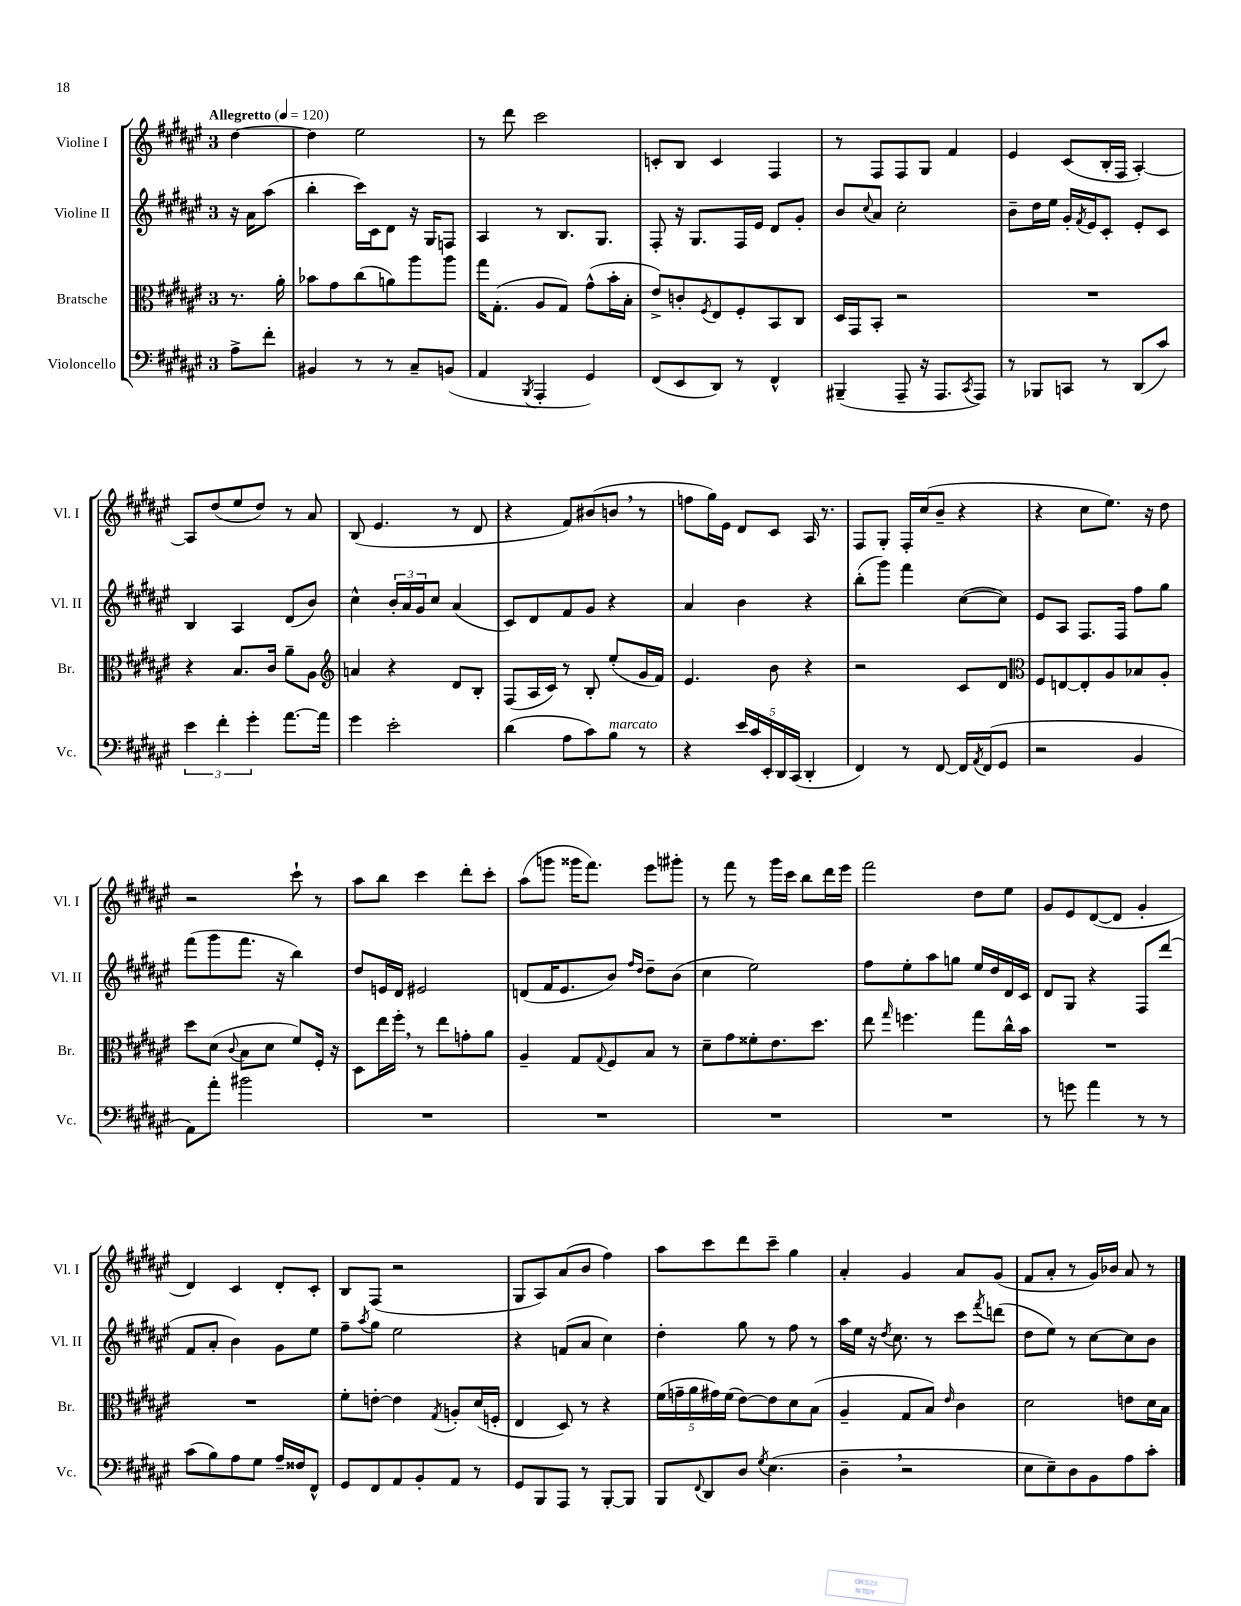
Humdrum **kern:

**kern	**kern	**kern	**kern
*staff4	*staff3	*staff2	*staff1
*clefF4	*clefC3	*clefG2	*clefG2
*k[f#c#g#d#a#e#]	*k[f#c#g#d#a#e#]	*k[f#c#g#d#a#e#]	*k[f#c#g#d#a#e#]
*M3/4	*M3/4	*M3/4	*M3/4
*MM120	*MM120	*MM120	*MM120
8A#^	8.r	16r	[4dd#
.	.	16a#	.
8f#'	.	(8aa#	.
.	16a#'	.	.
=	=	=	=
4BB#	8b-	4bb'	4dd#]
.	8g#	.	.
8r	(8cc#	16ccc#)	2ee#
.	.	16c#	.
8r	8a)	8d#	.
8C#~	8aa#	16r	.
.	.	16G#	.
(8BB	8aa#	8F	.
=	=	=	=
4AA#	16gg#	4A#	8r
.	(8.G#'	.	.
.	.	.	8ddd#
8qBBB	.	.	.
4AAA#'	8A#	8r	2ccc#
.	8G#)	8.B	.
4GG#)	(8g#^^	.	.
.	.	8.G#	.
.	16b'	.	.
.	16B'	.	.
=	=	=	=
(8FF#	8e#^)	8F#'	8c'
8EE#	8c'	16r	8B
.	.	8.G#	.
.	8qF#	.	.
8DD#)	8E#	.	4c
8r	8F#'	16F#	.
.	.	16e#	.
4FF#^^	8BB	8d#	4F#
.	8C#	8g#'	.
=	=	=	=
(4BBB#~	16D#	8b	8r
.	16GG#	.	.
.	.	8qqcc#	.
.	8BB'	8a#	8F#
8AAA#~	2r	2cc#'	8F#
16r	.	.	8G#
8.AAA#	.	.	.
.	.	.	4f#
8qCC#	.	.	.
8AAA#)	.	.	.
=	=	=	=
8r	2.r	8b~	4e#
8BBB-	.	16dd#	.
.	.	16ee#	.
8CC	.	16g#'	(8c#
.	.	8qf#	.
.	.	16e#	.
8r	.	8c#'	16B'
.	.	.	16F#
(8DD#	.	8e#'	[4A#')
8c#)	.	8c#	.
=	=	=	=
6e#	4r	4B	8A#]
.	.	.	(8dd#
6f#'	.	.	.
.	8.B	4A#	8ee#
6g#'	.	.	.
.	.	.	8dd#)
.	16c#	.	.
[8.a#	8a#~	(8d#	8r
.	8A#	8b)	8a#
16a#]	.	.	.
=	=	=	=
*	*clefG2	*	*
4g#	4a	4cc#^^	(8B
.	.	.	4.e#
2e#'	4r	24b'	.
.	.	24a#	.
.	.	24g#	.
.	.	8cc#	.
.	8d#	(4a#	8r
.	8B'	.	8d#
=	=	=	=
(4d#	(8F#	8c#)	4r
.	16A#	8d#	.
.	16c#)	.	.
8A#	8r	8f#	8f#)
8c#)	8B'	8g#	(8b#
8B	(8ee#'	4r	8b
8r	16g#	.	8r
.	16f#)	.	.
=	=	=	=
4r	4.e#	4a#	8ff
.	.	.	16gg#)
.	.	.	16e#
20e#	.	4b	8d#
20c#	.	.	.
20EE#'	.	.	.
.	8b	.	8c#
20DD#	.	.	.
(20CC#	.	.	.
4DD#'	4r	4r	16A#
.	.	.	8.r
=	=	=	=
4FF#)	2r	(8bb'	8F#
.	.	8ggg#)	8G#'
8r	.	4fff#	16F#'
.	.	.	(16cc#
[8FF#	.	.	8b~
16FF#]	8c#	([8cc#	4r
8qAA#	.	.	.
(16FF#	.	.	.
8GG#	8d#	8cc#])	.
=	=	=	=
*	*clefC3	*	*
2r	8F#	8e#	4r
.	[8E	8A#	.
.	8E']	8.F#	8cc#
.	8A#	.	8.ee#)
.	.	16F#	.
4BB	8B-	8ff#	.
.	.	.	16r
.	8A#'	8gg#	8dd#
=	=	=	=
8AA#)	8dd#	(8fff#	2r
8a#'	(8d#	8ggg#	.
.	8qqc#	.	.
2b#	8B	8.fff#	.
.	8d#	.	.
.	.	16r	.
.	8f#)	4bb)	8ccc#`
.	16F#'	.	8r
.	16r	.	.
=	=	=	=
2.r	8D#	8dd#	8aa#
.	16ee#	16e	8bb
.	16ff#'	16d#	.
.	8r	2e#	4ccc#
.	8ee#	.	.
.	8g'	.	8ddd#'
.	8a#	.	8ccc#'
=	=	=	=
2.r	4A#~	(8d	(8aa#
.	.	16f#	8ggg
.	.	8.e#	.
.	8G#	.	16ggg##
.	.	.	8.fff#)
.	8qqG#	.	.
.	8F#	8b)	.
.	.	16qqff#	.
.	.	16qqdd#	.
.	8B	8dd#~	8eee#
.	8r	(8b	8ggg#'
=	=	=	=
2.r	8d#~	4cc#	8r
.	8g#	.	8fff#
.	8f##'	2ee#)	8r
.	8.e#	.	16ggg#
.	.	.	16ccc#
.	.	.	8bb
.	8.dd#	.	.
.	.	.	16ddd#
.	.	.	16eee#
=	=	=	=
2.r	8ee#	8ff#	2fff#
.	16qqgg#	.	.
.	4.ff	8ee#'	.
.	.	8aa#	.
.	.	8gg	.
.	8gg#	16ee#	8dd#
.	.	16dd#	.
.	16cc#^^	16d#	8ee#
.	16b	16c#	.
=	=	=	=
8r	2.r	8d#	8g#
8g	.	8G#	8e#
4a#	.	4r	([8d#
.	.	.	8d#]
8r	.	8F#	4g#'
8r	.	(8ddd#	.
=	=	=	=
(8c#	2.r	8f#	4d#)
8B)	.	8a#'	.
8A#	.	4b)	4c#
8G#	.	.	.
16A#~	.	8g#	8d#'
16F##	.	.	.
8FF#^^	.	8ee#	8c#'
=	=	=	=
8GG#	8f#'	8ff#~	8B
.	.	8qaa#	.
8FF#	[8e'	8gg#	(8F#
8AA#	4e]	2ee#	2r
8BB'	.	.	.
.	8qG#	.	.
8AA#	8A'	.	.
8r	(16d#	.	.
.	16F'	.	.
=	=	=	=
8GG#	4E#	4r	8G#
8BBB	.	.	8A#)
8AAA#	8D#)	(8f	(8a#
8r	8r	8a#	8b
[8BBB'	4r	4cc#)	4ff#)
8BBB]	.	.	.
=	=	=	=
8BBB	(20f#	4dd#'	8aa#
.	20g~	.	.
.	20a#	.	.
8qqFF#	.	.	.
8DD#	.	.	8ccc#
.	20g#)	.	.
.	(20f#	.	.
8D#	[8e#)	8gg#	8ddd#
8qG#	.	.	.
(4.E#	8e#]	8r	8ccc#~
.	8d#	8ff#	4gg#
.	(8B	8r	.
=	=	=	=
4D#~	4A#~	16aa#	4a#'
.	.	16ee#	.
.	.	16r	.
.	.	8qdd#	.
.	.	8.cc#	.
2r	8G#	.	4g#
.	8B)	8r	.
.	16qqe#	.	.
.	4c#	8ccc#	8a#
.	.	8qfff#	.
.	.	(8ddd	(8g#
=	=	=	=
8E#	2d#	8dd#	8f#
8E#~)	.	8ee#)	8a#'
8D#	.	8r	8r
8BB	.	[8cc#	16g#)
.	.	.	16b-
8A#	8e	8cc#]	8a#
8c#'	16d#	8b	8r
.	16B	.	.
==	==	==	==
*-	*-	*-	*-
